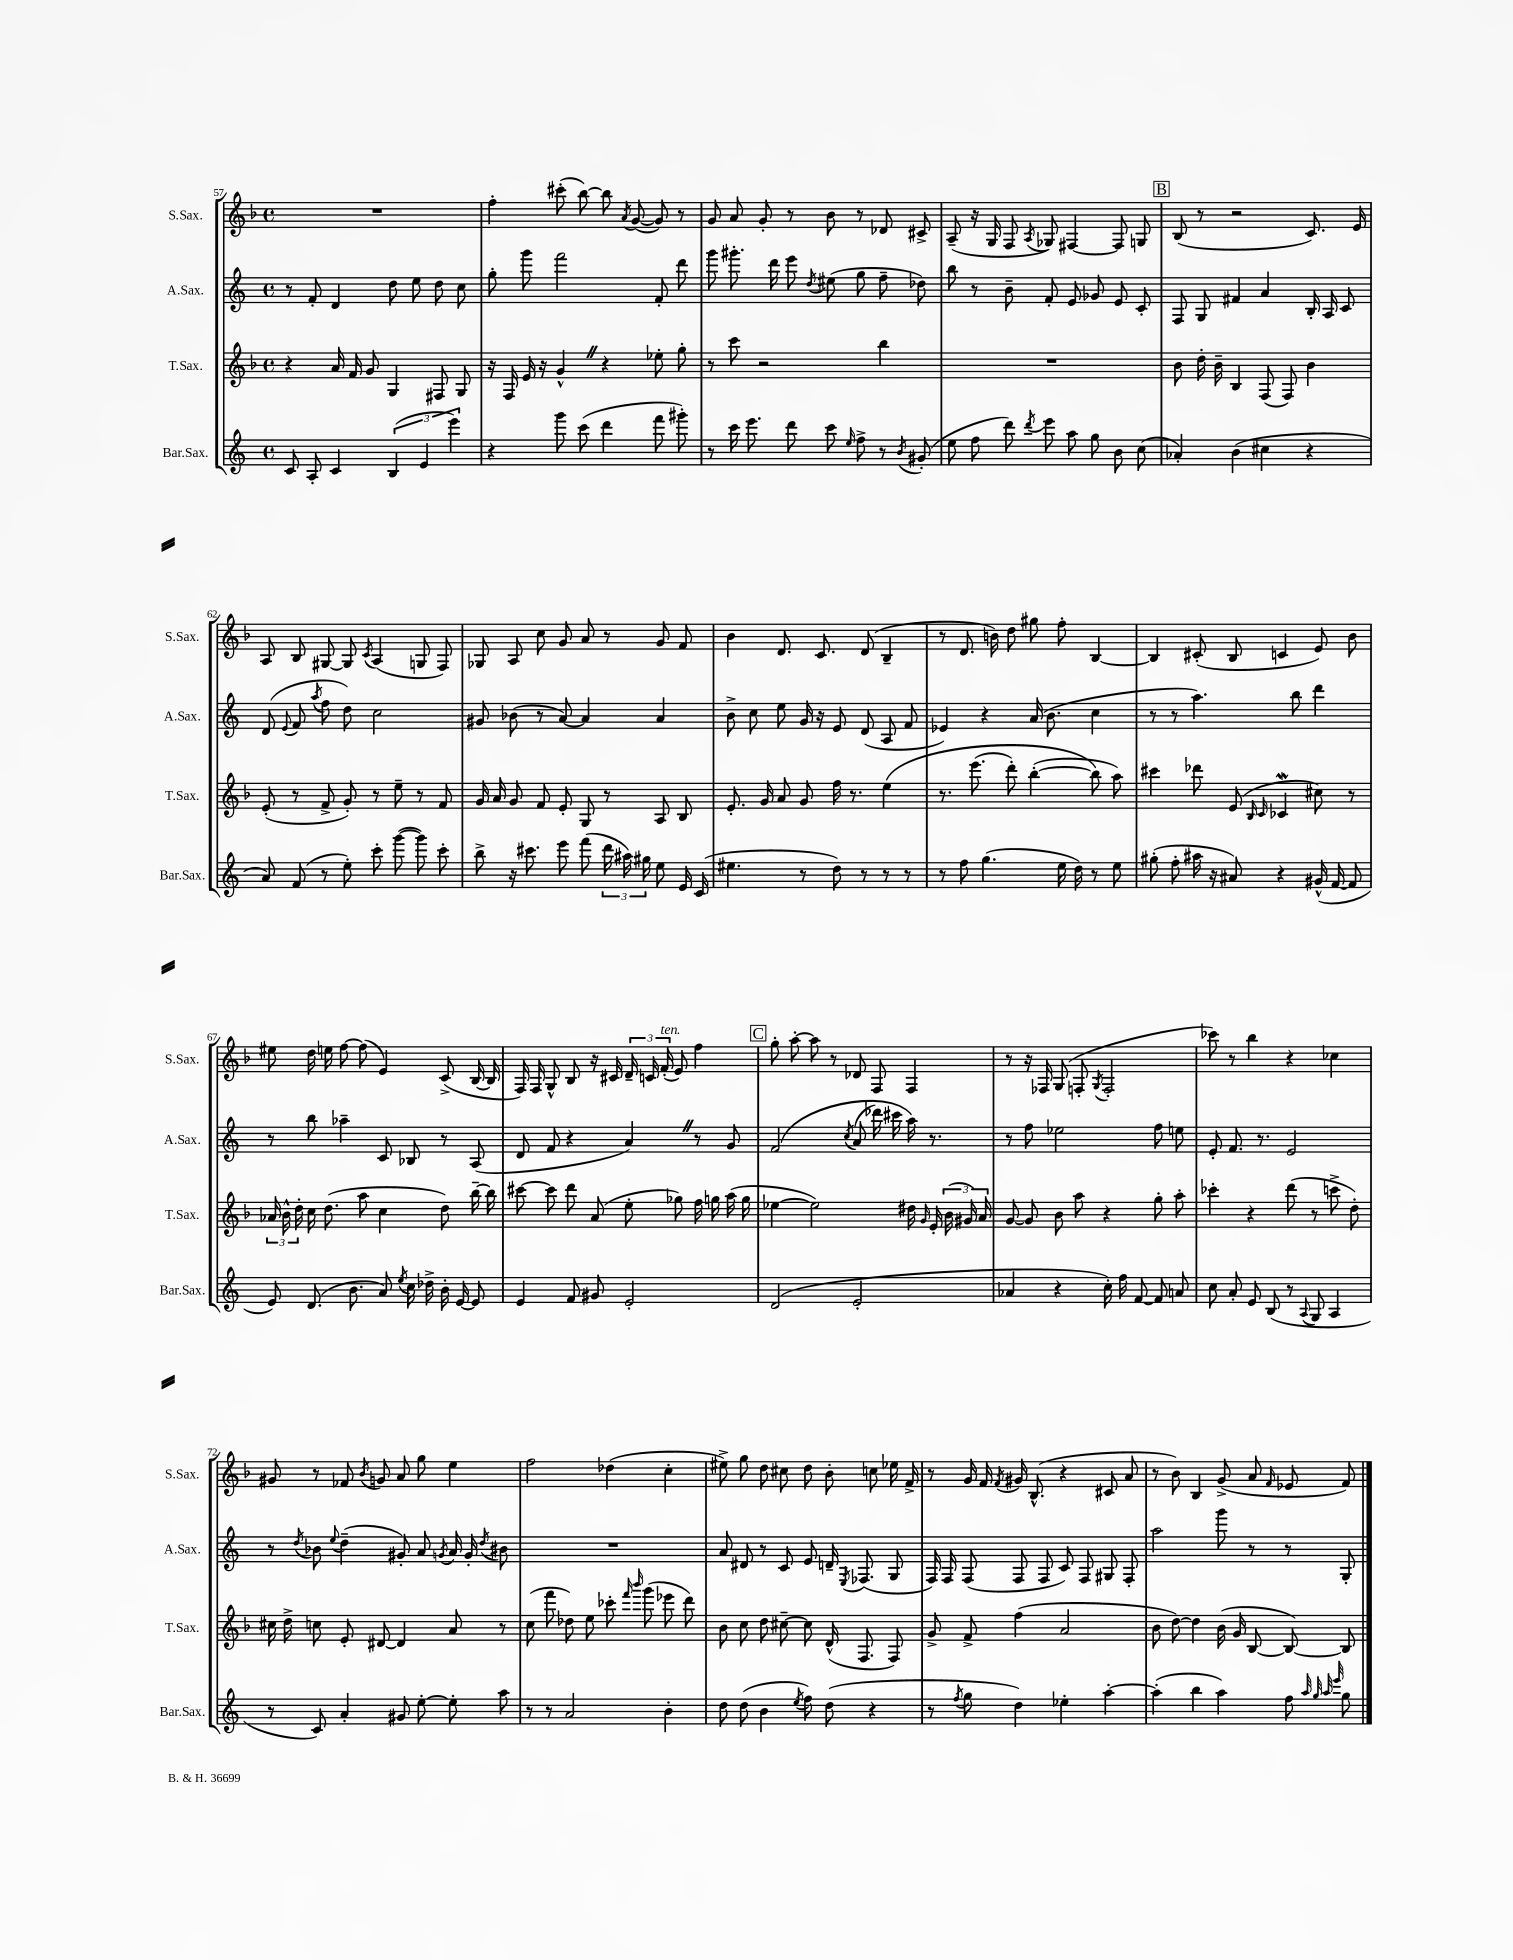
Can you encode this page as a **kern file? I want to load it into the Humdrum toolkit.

**kern	**kern	**kern	**kern
*staff4	*staff3	*staff2	*staff1
*clefG2	*clefG2	*clefG2	*clefG2
*k[]	*k[b-]	*k[]	*k[b-]
*M4/4	*M4/4	*M4/4	*M4/4
*met(c)	*met(c)	*met(c)	*met(c)
8c	4r	8r	1r
8A'	.	8f'	.
4c	16a	4d	.
.	16f	.	.
.	8g	.	.
(6B	4G	8dd	.
.	.	8ee	.
6e	.	.	.
.	8F#	8dd	.
6eee)	.	.	.
.	8G	8cc	.
=	=	=	=
4r	16r	8gg'	4ff'
.	16F	.	.
.	16e	8ggg	.
.	16r	.	.
8ggg	4g^^	2fff	(8ccc#'
(8ccc	.	.	[8bb-)
4ddd	4r	.	8bb-]
.	.	.	8qa
.	.	.	([8g
8fff	8ee-'	8f'	8g])
8ggg#')	8gg'	8ddd	8r
=	=	=	=
8r	8r	8ggg	8g
16ccc	8ccc	8.ggg#'	8a
8.eee	.	.	.
.	2r	.	8g'
.	.	16ddd	.
8ddd	.	8eee	8r
.	.	8qdd	.
8ccc	.	(8ee#	8b-
16qqee	.	.	.
8ff^	.	8gg	8r
8r	4bb-	8ff~	8d-
8qb	.	.	.
(8g#'	.	8dd-)	8c#^
=	=	=	=
8ee	1r	8bb	(8A~
8ff	.	8r	16r
.	.	.	16G
8ddd)	.	8b~	8F
8qddd	.	.	8qA
8eee	.	8f'	8G-)
8aa	.	8e	[4F#
8gg	.	8g-	.
8b	.	8e	8F#]
(8cc	.	8c'	8G
=	=	=	=
4a-')	8b-	8F	(8B-
.	16dd'	8G	8r
.	16b-~	.	.
(4b	4B-	4f#	2r
4cc#	(8F	4a	.
.	8F)	.	.
4r	4b-	16B'	8.c)
.	.	16A	.
.	.	8c	.
.	.	.	16e
=	=	=	=
8a)	(8e'	(8d	8A
.	.	8qqe	.
(8f	8r	8f	8B-
.	.	8qaa	.
8r	8f^	8ff	[8G#
8ee')	8g')	8dd)	8G#]
.	.	.	8qc
8ccc'	8r	2cc	(4A
([8ggg	8ee~	.	.
8ggg])	8r	.	8G
8ccc'	8f	.	8F)
=	=	=	=
8bb^	16g	8g#	8G-
.	16a	.	.
16r	8g	(8b-	8A
8.ccc#	.	.	.
.	8f	8r	8cc
8eee	8e'	[8a)	8g
(8fff	8G	4a]	8a
24ddd	8r	.	8r
24aa#)	.	.	.
24gg#	.	.	.
8ee	8A	4a	8g
16e	8B-	.	8f
(16c	.	.	.
=	=	=	=
4.ee#	8.e'	8b^	4b-
.	.	8cc	.
.	16g	.	.
.	8a	8ee	8.d
8r	8g	16g	.
.	.	16r	8.c
8dd)	16ff	8e	.
.	8.r	.	.
8r	.	(8d	(8d
8r	&(4ee	8A	4B-~
8r	.	8f	.
=	=	=	=
8r	8.r	4e-)	8r
8ff	.	.	8.d
.	(8.eee	.	.
(4.gg	.	4r	.
.	.	.	16b)
.	8ddd')	.	8dd
.	([4bb-'	(16a	8gg#
.	.	8.b	.
16ee	.	.	8ff'
16dd)	.	.	.
8r	8bb-]&)	4cc	[4B-
8ee	8aa)	.	.
=	=	=	=
(8gg#'	4ccc#	8r	4B-]
8ff'	.	8r	.
16aa#	8ddd-	4.aa)	(8c#'
16r	.	.	.
8a#)	(8e	.	8B-
.	16qqB-	.	.
.	16qqc	.	.
4r	4c-	.	4c
.	.	8bb	.
(16g#^^	8cc#)	4ddd	8e)
[16f	.	.	.
8f]	8r	.	8b-
=	=	=	=
8e)	24a-	8r	8ee#
.	24b-^^	.	.
.	24dd'	.	.
(8.d	16cc	8bb	16dd
.	(8.dd	.	16ee
.	.	4aa-~	[8ff
8.b	.	.	.
.	8aa	.	(8ff]
8a)	4cc	8c	4e)
8qee	.	.	.
16cc	.	8B-	.
16dd-^	.	.	.
16b'	8dd)	8r	(8c^
[16e	.	.	.
8e]	[16bb-~	(8A	[16B-
.	16bb-]	.	16B-]
=	=	=	=
4e	[8ccc#	8d	16F)
.	.	.	16F
.	8ccc#]	8f	8G^^
8f	8ddd	4r	8B-
8g#	(8a	.	16r
.	.	.	16c#
2e'	8ee'	4a)	24d~
.	.	.	24c
.	.	.	(24f'
.	8gg-)	.	8e)
.	16ff	8r	4ff
.	16gg	.	.
.	(16aa	8g	.
.	16gg	.	.
=	=	=	=
(2d	[4ee-	&(2f	8gg'
.	.	.	[8aa'
.	2ee-])	.	8aa]
.	.	.	8r
.	.	8qcc	.
2e'	.	(8a	8d-
.	.	16ddd-)	8F
.	.	16ccc#	.
.	16dd#	16aa&)	4F
.	16qqg	.	.
.	16e'	8.r	.
.	(24b-	.	.
.	24g#)	.	.
.	24a	.	.
=	=	=	=
4a-	[8g	8r	8r
.	8g]	8ff	16r
.	.	.	16F-
4r	8b-	2ee-	(8G
.	8aa	.	8F'
.	.	.	8qG
16cc')	4r	.	2F'
16ff	.	.	.
[8f	.	.	.
8f]	8gg'	8ff	.
8a	8aa'	8ee	.
=	=	=	=
8cc	4ccc-'	8e'	8ccc-)
8a'	.	8.f	8r
8e	4r	.	4bb-
.	.	8.r	.
(8B	.	.	.
8r	(8ddd	2e	4r
8qqA	.	.	.
8G	8r	.	.
4A	8ccc^	.	4cc-
.	8dd')	.	.
=	=	=	=
8r	16cc#	8r	8g#
.	16dd^	.	.
.	.	8qdd	.
8c)	8cc	8b-	8r
.	.	8qqee	.
4a'	8e'	(4dd~	8f-
.	.	.	8qb-
.	[8d#	.	8g
8g#	4d#]	8g#')	8a
[8ee'	.	8a	8gg
.	.	8qg	.
8ee']	8a	16a	4ee
.	.	16g'	.
.	.	8qdd	.
8aa	8r	8b#	.
=	=	=	=
8r	(8cc	1r	2ff
8r	8fff	.	.
2a	8dd-)	.	.
.	8ee	.	.
.	8ccc-'	.	(4dd-
.	16qqfff	.	.
.	16qqbbb-	.	.
.	(8ggg	.	.
4b'	8eee-	.	4cc'
.	8ddd)	.	.
=	=	=	=
8dd	8b-	8a	8ee#^)
(8dd	8cc	8d#	8gg
4b	8dd	8r	8dd
.	[8cc#~	8c	8cc#
8qee	.	.	.
8ff)	8cc#]	8e	8dd
(8dd	(16d^^	16d~	8b-'
.	.	8qE	.
.	8.F	(8.F-	.
4r	.	.	8cc
.	8F)	8G	16ee-
.	.	.	16f^
=	=	=	=
8r	8g^	16F)	8r
.	.	16F	.
8qff	.	.	.
8gg	8f^	(8F	16g
.	.	.	16f
.	.	.	8qf
4dd)	(4ff	8F	16g#
.	.	.	(8.B-^^
.	.	8F	.
4ee-'	2a	8c)	4r
.	.	8F	.
[4aa'	.	8G#	8c#
.	.	8F'	8a
=	=	=	=
(4aa']	8b-	2aa	8r
.	[8dd)	.	8b-)
4bb	4dd]	.	4B-
4aa)	(16b-	8ggg	(8g^
.	16g	.	.
.	[8B-	8r	8a
.	.	.	16qqf
8ff	8B-_)	8r	8e-
32qqaa	.	.	.
32qqgg	.	.	.
32qqaa	.	.	.
32qqeee	.	.	.
8gg	8B-]	8G'	8f)
==	==	==	==
*-	*-	*-	*-
